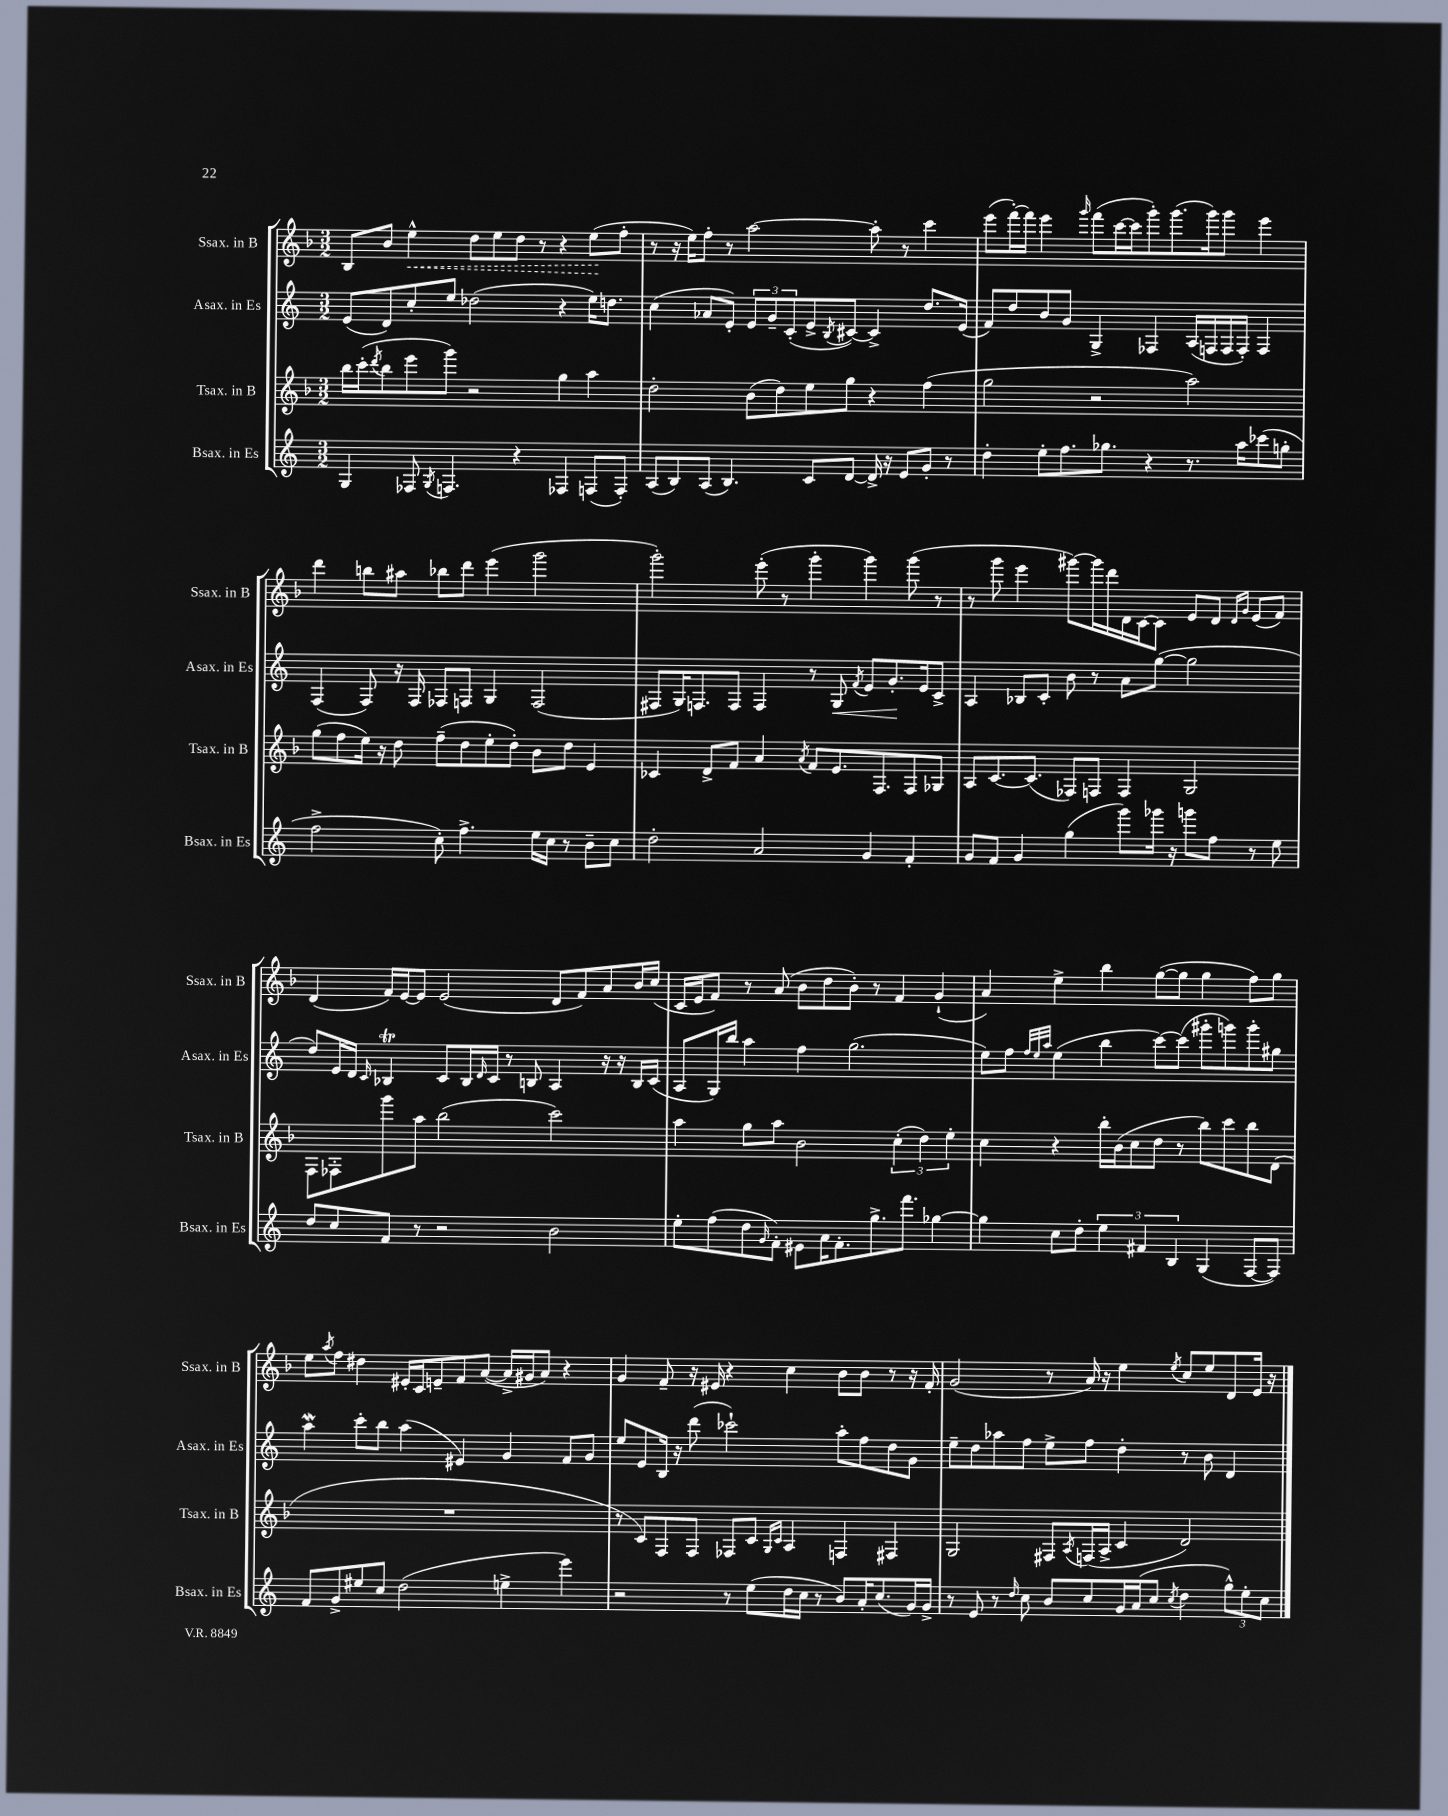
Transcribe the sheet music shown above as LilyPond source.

<<
\new StaffGroup <<
\new Staff = "s0" \with { instrumentName = "Ssax. in B" shortInstrumentName = "Ssax. in B" } {
    \clef treble \key f \major \numericTimeSignature \time 3/2
    bes8 bes'8 \once \override Hairpin.style = #'dashed-line e''4-^\< d''8 e''8 d''8 r8 r4 e''8\!( f''8-. |
    r8 r16 e''16) f''8-. r8 a''2~ a''8-. r8 c'''4 |
    e'''8( f'''16~-.) f'''16 e'''4 \grace { g'''16 } f'''8( c'''16~ c'''16 g'''8-.) g'''8.( g'''16) g'''8 e'''4 |
    d'''4 b''8 ais''8 bes''8 d'''8 e'''4( g'''2 |
    g'''2-.) e'''8-.( r8 g'''4-. g'''4) g'''8( r8 |
    r8 g'''8 e'''4 gis'''8~) gis'''16 d'''16 d'16 c'16~ c'8 e'8 d'8 \grace { d'16 g'16 } e'8( f'8) |
    d'4( f'16) e'16~ e'8 e'2( d'8 f'8) a'8 bes'16 c''16( |
    c'16 e'16 f'8) r8 a'8( bes'8 d''8 bes'8-.) r8 f'4 g'4-!( |
    a'4) e''4-> bes''4 g''8~( g''8 g''4 f''8) g''8 |
    e''8 \acciaccatura { a''8 } f''8 dis''4 eis'16-. c'16 e'8-- f'8 a'8~( a'16-> gis'16 a'8) r4 |
    g'4 f'8-- r16 eis'16 r4 c''4 bes'8 bes'8 r8 r16 f'16-. |
    g'2( r8 a'16) r16 e''4 \acciaccatura { e''8 } c''8 e''8 d'8 e'16 r16 \bar "|." |
}
\new Staff = "s1" \with { instrumentName = "Asax. in Es" shortInstrumentName = "Asax. in Es" } {
    \clef treble \key c \major \numericTimeSignature \time 3/2
    e'8( d'8) c''8-. e''8 des''2( r4 e''16) d''8. |
    c''4( aes'8 e'8-.) \tuplet 3/2 { e'8 g'8-- c'8-.( } e'8-> \acciaccatura { b8 } cis'8~) cis'4-> d''8. e'16( |
    f'8) d''8 b'8 g'8 g4-> fes4 a16( f16 f16 f16-.) f4 |
    f4( f8) r16 f16 fes8 f8 g4 f2( |
    fis8 g16) f8. f8 f4 r8 g8\< \acciaccatura { f'8 } e'8 g'8.-.\! e'16 c'8-> |
    a4 bes8 c'8-. b'8 r8 a'8 g''8~( g''2 |
    d''8) e'16 d'16 \grace { c'16 } bes4\trill c'8 bes16 \grace { d'16 } c'16 r8 b8 a4 r16 r16 b16 c'16( |
    a8 g16) b''16 a''4 f''4 g''2.( |
    e''8) f''8 \grace { f''32 e''32 a''32 } e''4( b''4 c'''8~) c'''8( gis'''8-. g'''8) g'''8-. gis''8 |
    a''4\mordent c'''8-. b''8 a''4( eis'4) g'4 f'8 g'8 |
    e''8 e'8 b16 r16 d'''8( ces'''2-!) a''8-. f''8 d''8 g'8 |
    e''8-- d''8 aes''8 f''8 e''8-> f''8 d''4-. r8 b'8 d'4 \bar "|." |
}
\new Staff = "s2" \with { instrumentName = "Tsax. in B" shortInstrumentName = "Tsax. in B" } {
    \clef treble \key f \major \numericTimeSignature \time 3/2
    bes''16 c'''16-.( \acciaccatura { d'''8 } bes''8 e'''8 g'''8) r2 g''4 a''4 |
    d''2-. bes'8( d''8) e''8 g''8 r4 f''4( |
    g''2 r2 a''2) |
    g''8( f''8 e''16) r16 d''8 f''8--( d''8 e''8-. d''8-.) bes'8 d''8 e'4 |
    ces'4 d'8-> f'8 a'4 \acciaccatura { a'8 } f'8 e'8. f8. f8 ges8 |
    a8 c'8.~ c'8.( fes8) f8 f4 g2 |
    f8 fes8-. g'''8 a''8 bes''2( c'''2) |
    a''4 g''8 a''8 bes'2 \tuplet 3/2 { c''4-.( d''4) e''4-. } |
    c''4 r4 bes''16-. bes'16( c''8 d''8 r8 bes''8) c'''8 bes''8 d'8( |
    R1. |
    r8 c'8) f8 f8 fes8 c'8 \grace { g16 c'16 } a4 f4 fis4 |
    g2 fis8 \acciaccatura { a8 } f16( a16-> c'4 d'2) \bar "|." |
}
\new Staff = "s3" \with { instrumentName = "Bsax. in Es" shortInstrumentName = "Bsax. in Es" } {
    \clef treble \key c \major \numericTimeSignature \time 3/2
    g4 fes8 \acciaccatura { g8 } f4. r4 fes4 f8( f8-.) |
    a8( b8) a8( b4.) c'8 d'8~ d'16-> r16 e'8 g'8-. r8 |
    d''4-. e''8-. f''8. ges''8. r4 r8. a''16 ces'''8( g''8-. |
    f''2-> c''8-.) f''4.-> e''16 c''16 r8 b'8-- c''8 |
    d''2-. a'2 g'4 f'4-. |
    g'8 f'8 g'4 g''4( g'''8) ges'''16 r16 g'''8 f''8 r8 e''8 |
    d''8 c''8 f'8 r8 r2 b'2 |
    e''8-. f''8( d''8 \grace { g'16 } f'8-.) eis'8 a'16 f'8.-. g''8.-> f'''8. ges''4~ |
    ges''4 c''8 d''8-. \tuplet 3/2 { e''4 fis'4 b4 } g4( f8~ f8) |
    f'8 g'8-> eis''8 c''8 d''2( e''4-> e'''4) |
    r2 r8 e''8( d''16 c''16 r8 b'8) a'16-. c''8.( g'16) g'16-> |
    r8 e'8 r8 \grace { d''16 } c''8 b'8 c''8 g'16 a'16( c''8 \acciaccatura { c''8 } d''4 \tuplet 3/2 { g''8-^) e''8-. c''8 } \bar "|." |
}
>>
>>
\layout { \context { \Score \remove "Bar_number_engraver" } }
